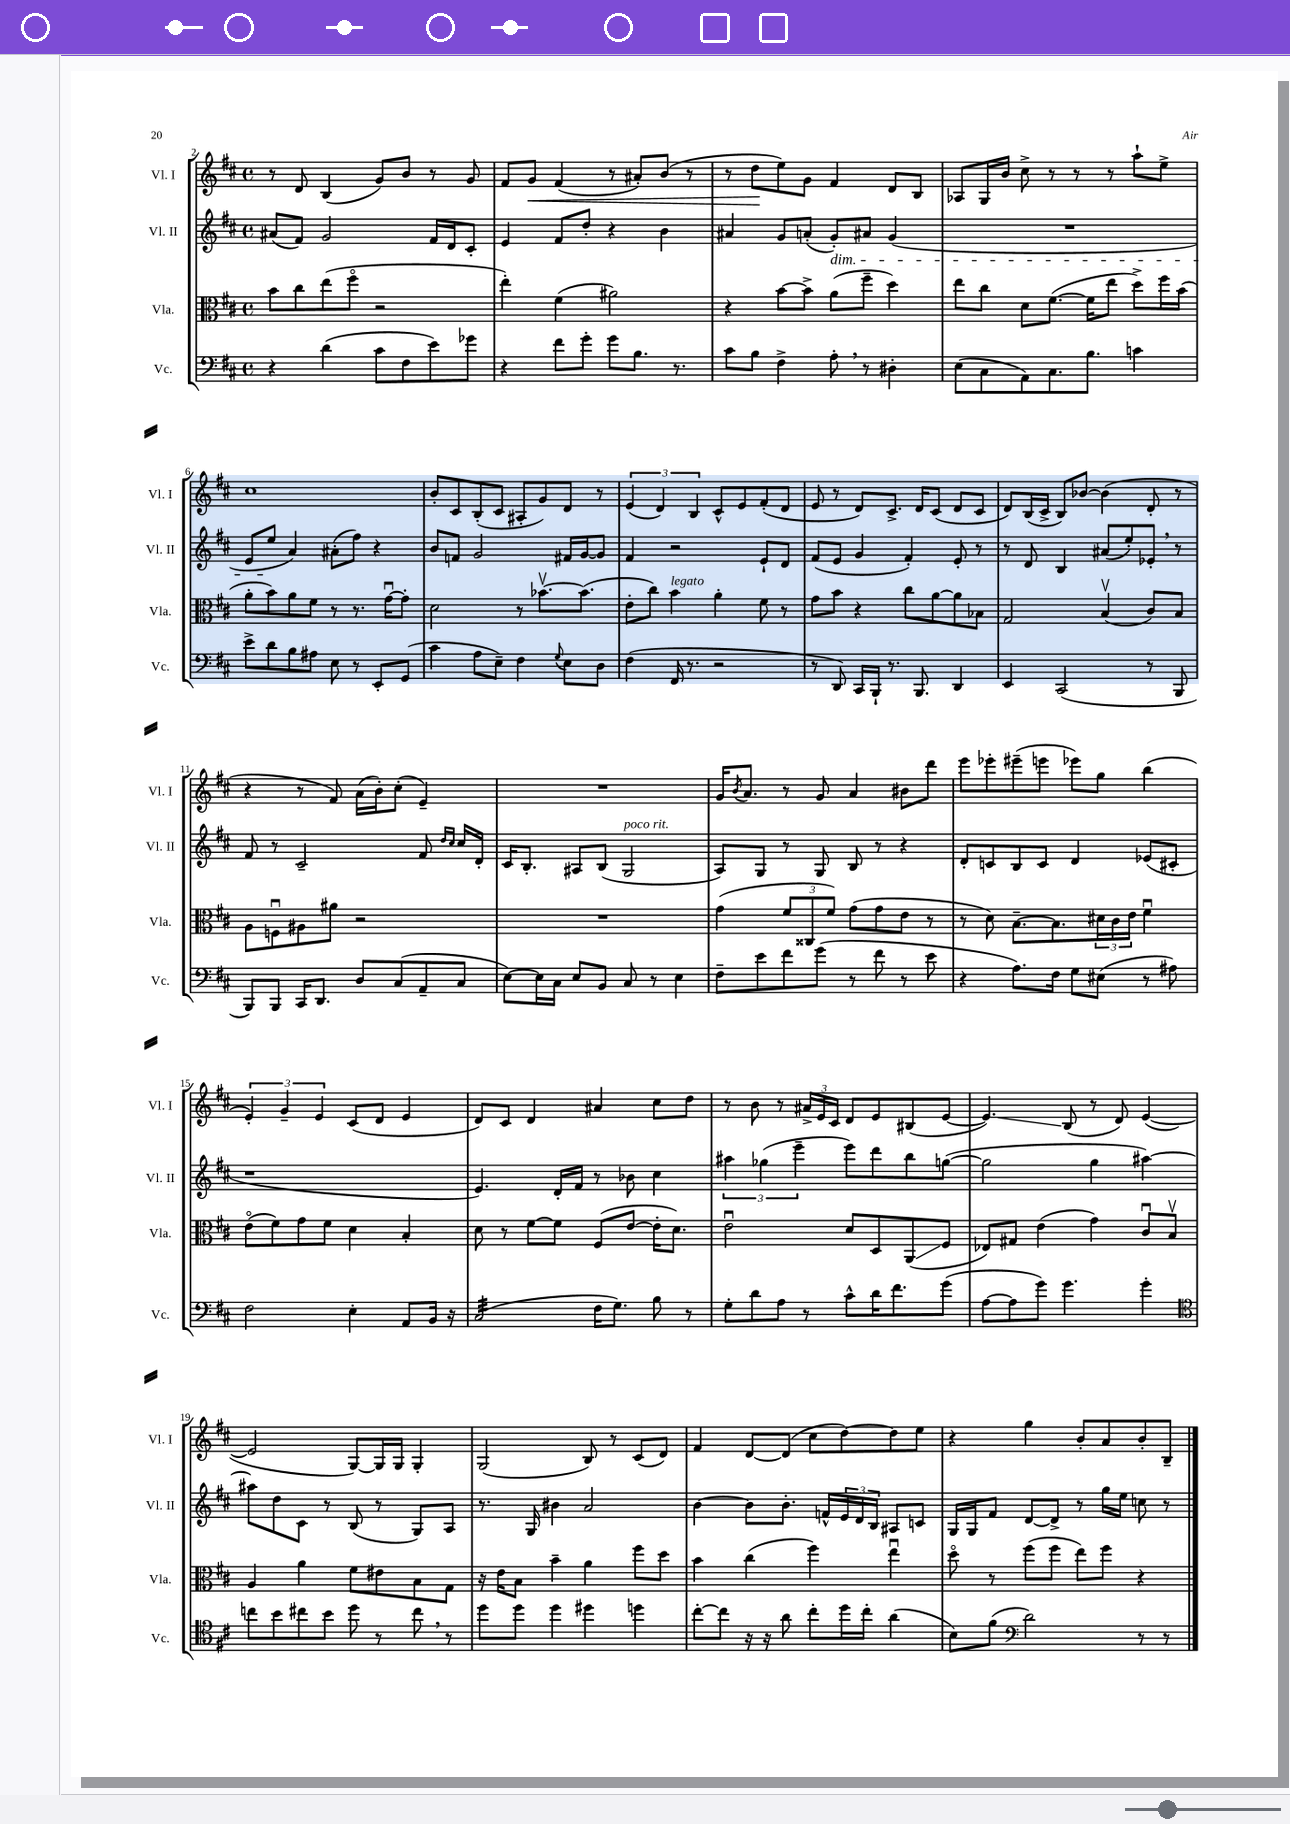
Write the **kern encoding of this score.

**kern	**kern	**kern	**kern
*staff4	*staff3	*staff2	*staff1
*clefF4	*clefC3	*clefG2	*clefG2
*k[f#c#]	*k[f#c#]	*k[f#c#]	*k[f#c#]
*M4/4	*M4/4	*M4/4	*M4/4
*met(c)	*met(c)	*met(c)	*met(c)
4r	8b\L	(8a#/L	8r
.	8cc#\	8f#/J)	8d/
(4d\	(8ee\	2g/	(4B/
.	8ff#o\J	.	.
8c#\L	2r	.	8g/L)
8F#\	.	.	8b/J
8e\)	.	16f#/LL	8r
.	.	16d/J	.
8g-\J	.	8c#'/J	8g/
=	=	=	=
4r	4ee'\)	4e/	8f#/L
.	.	.	8g/J
8f#\L	(4f#\	8f#/L	(4f#/
8g'\J	.	8dd'/J	.
8g\L	2a#\)	4r	8r
8.B\J	.	.	8a#'/L)
.	.	4b\	(8b/J
8.r	.	.	.
.	.	.	8r
=	=	=	=
8c#\L	4r	4a#/	8r
8B\J	.	.	8dd\L
4F#^\	[8b\L	8g/L	8ee\)
.	8b^\]J	(8a'/J	8g\J
8A'\	(8a\L	8g'/L)	4f#/
8r	8ff#~\J	8a#/J	.
4D#'\	4dd\)	(4g/	8d/L
.	.	.	8B/J
=	=	=	=
(8E\L	8ee\L	1r	8A-/L
8C#\	8cc#\J	.	16G/L
.	.	.	16b/JJ
8AA\)	8d\L	.	8cc#^\
8.C#\	([8.f#\J	.	8r
.	.	.	8r
8.B\J	16f#\]LK	.	.
.	8ee\J	.	8r
4c\	8dd^\L)	.	8aa`\L
.	16ff#\L	.	8ee^\J
.	(16b\JJ	.	.
=	=	=	=
8e^\L	8a'\L	8e/L	1cc#
8d\	8b\)	8ee/J	.
8B\	8a\	4a/)	.
8A#\J	8f#\J	.	.
8E\	8r	(8a#'\L	.
8r	8.r	8ff#\J)	.
8EE'/L	.	4r	.
.	[16gu\LK	.	.
(8GG/J	8g'\]J	.	.
=	=	=	=
4c#\	2d\	8b/L	8b'/L
.	.	8f/J	8c#/
8A\L	.	2g/	(8B'/
8E~\J)	.	.	8c#/J
4F#\	8r	.	8A#'/L
.	[8.b-v\L	.	8g/)
8qqG/	.	.	.
8E\L	.	16f#/LL	8d/J
.	(8.b-\]J	[16g/J	.
8D\J	.	8g/]J	8r
=	=	=	=
(4F#\	8e'\L	4f#/	(6e/
.	8cc#\J)	.	.
.	.	.	6d/)
16FF#/	4b\	2r	.
8.r	.	.	.
.	.	.	6B/
2r	4a'\	.	8c#^^/L
.	.	.	8e/
.	8f#\	8e`/L	(8f#'/
.	8r	8d/J	8d/J
=	=	=	=
8r	8g\L	(8f#/L	8e/
8DD/)	8b\J	8e/J	8r
16CC#/LL	4r	4g/	8d/L)
16BBB`/JJ	.	.	.
8.r	.	.	8.c#^/J
.	8cc#\L	4f#'/)	.
8.BBB/	.	.	16d/LK
.	[8a\	.	(8c#/J
4DD/	8a\]	8e'/	8d/L
.	8B-\J	8r	8c#/J
=	=	=	=
4EE/	2G/	8r	8d/L)
.	.	8d/	(16B/L
.	.	.	16c#^/JJ
(2CC#/	.	4B/	8B/L)
.	.	.	[8b-/J
.	(4Bv/	(8a#/L	(4b-\]
.	.	8ee'/)	.
8r	8c#/L)	8e-'/J	8d'/
8BBB/	8B/J	8r	8r
=	=	=	=
8BBB/L)	8A\L	8f#/	4r
8BBB/J	8Fu\	8r	.
16CC#/LK	8A#\	2c#~/	8r
8.DD/J	.	.	.
.	8a#\J	.	8f#/)
8D/L	2r	.	(16a\LL
.	.	.	16b'\J)
(8C#/	.	.	(8cc#'\J
8AA~/	.	8f#/	4e~/)
.	.	16qqdd/LL	.
.	.	16qqcc#/JJ	.
8C#/J	.	16cc#/LL	.
.	.	16d'/JJ	.
=	=	=	=
[8E\L)	1r	16c#/LK	1r
.	.	8.B'/J	.
16E\]L	.	.	.
16C#\JJ	.	.	.
8E/L	.	8A#/L	.
8BB/J	.	(8B/J	.
8C#/	.	2G/	.
8r	.	.	.
4E\	.	.	.
=	=	=	=
8F#~\L	(4g\	8A/L)	16g/LK
.	.	.	8qb/
.	.	.	8.a/J
8e\	.	8G/J	.
8f#\	12f#/L	8r	8r
.	12C##/	.	.
(8g\J	.	8G/	8g/
.	12f#/J)	.	.
8r	(8g\L	8B/	4a/
8f#\	8g\	8r	.
8r	8e\J	4r	8b#\L
8e\	8r	.	8ddd\J
=	=	=	=
4r	8r	8d'/L	8eee\L
.	8d\)	8c/	8eee-'\
8.A\L)	[8.B~\L	8B/	(8eee#~\
.	.	8c/J	8eee\J
16F#\Jk	8.B\]	.	.
8G\L	.	4d/	8eee-\L)
(8E#\J	24d#\L	.	8gg\J
.	24c#\	.	.
.	24e\JJ	.	.
8r	4f#u\	(8e-/L	(4bb\
8A#\)	.	8c#'/J	.
=	=	=	=
2F#\	(8eo\L	1r	6e'/)
.	8f#\)	.	.
.	.	.	6g~/
.	8g\	.	.
.	.	.	6e/
.	8f#\J	.	.
4E'\	4d\	.	(8c#/L
.	.	.	8d/J
8AA/L	4B'/	.	4e/
16BB/Jk	.	.	.
16r	.	.	.
=	=	=	=
(2C#/	8d\	4.e/)	8d/L)
.	8r	.	8c#/J
.	[8f#\L	.	4d/
.	8f#\]J	16d'/LL	.
.	.	16f#/JJ	.
16F#\LK	(8F#/L	8r	4a#/
8.G\J)	.	.	.
.	[8e/J	8b-\	.
8B\	16e'\]LK	4cc#\	8cc#\L
.	8.d\J)	.	.
8r	.	.	8dd\J
=	=	=	=
8G'\L	2eu\	6aa#\	8r
8d\	.	.	8b\
.	.	(6gg-\	.
8A\J	.	.	8r
.	.	6eee~\	.
8r	.	.	24a#^/LL
.	.	.	24e/
.	.	.	24c#/JJ
8c#^^\L	8d/L	8eee\L)	8d/L
16d\K	8D/	8ddd\	8e/
8.f#\	.	.	.
.	(8AA/	8bb\	(8B#/
(8g\J	8F#/J	([8gg\J	[8e/J
=	=	=	=
[8A\L	8E-/L)	2gg\]	4.e/])
8A\]	8G#/J	.	.
8g\J)	(4e\	.	.
4.g\	.	.	(8B/
.	4g\)	4gg\	8r
.	.	.	8d/)
4g'\	8c#u/L	[4aa#\)	([4e/
.	8Bv/J	.	.
=	=	=	=
*clefC4	*	*	*
8cc\L	4A/	8aa#\]L	2e/]
8b\	.	8dd\	.
8cc#\	4a\	8c#\J	.
8b\J	.	8r	.
8dd\	8f#\L	(8B/	[8G/L)
8r	8e#\	8r	16G/]L
.	.	.	16G/JJ
8cc#\	8B\	8G/L)	4G'/
8r	8G\J	8A/J	.
=	=	=	=
8dd\L	16r	8.r	(2G/
.	16e\LK	.	.
8dd\J	8B\J	.	.
.	.	16G/	.
4dd\	4b~\	4b#\	.
4dd#\	4a\	2a/	8B/)
.	.	.	8r
4dd\	8ff#\L	.	(8c#/L
.	8dd\J	.	8d/J)
=	=	=	=
[8cc#'\L	4b\	[4b\	4f#/
8cc#\]J	.	.	.
16r	(4cc#\	8b\]L	[8d/L
16r	.	.	.
8a\	.	8.b'\J	(8d/]J
8cc#'\L	4ff#\)	.	8cc#\L
.	.	16f^^/LL	.
16dd\L	.	24e/	[8dd\)
.	.	24d/	.
16cc#'\JJ	.	.	.
.	.	24B/JJ	.
(4a\	4eeu\	8A#/L	8dd\]
.	.	8c/J	8ee\J
=	=	=	=
8B\L)	8ddo\	16G/LL	4r
.	.	16G/J	.
(8f#\J	8r	8f#/J	.
*clefF4	*	*	*
2d\)	(8ff#\L	[8d/L	4gg\
.	8ff#\J	8d^/]J	.
.	8ee\L)	8r	8b'/L
.	8ff#\J	16gg\LL	8a/
.	.	16ee\JJ	.
8r	4r	8cc\	8b'/
8r	.	8r	8B~/J
==	==	==	==
*-	*-	*-	*-
